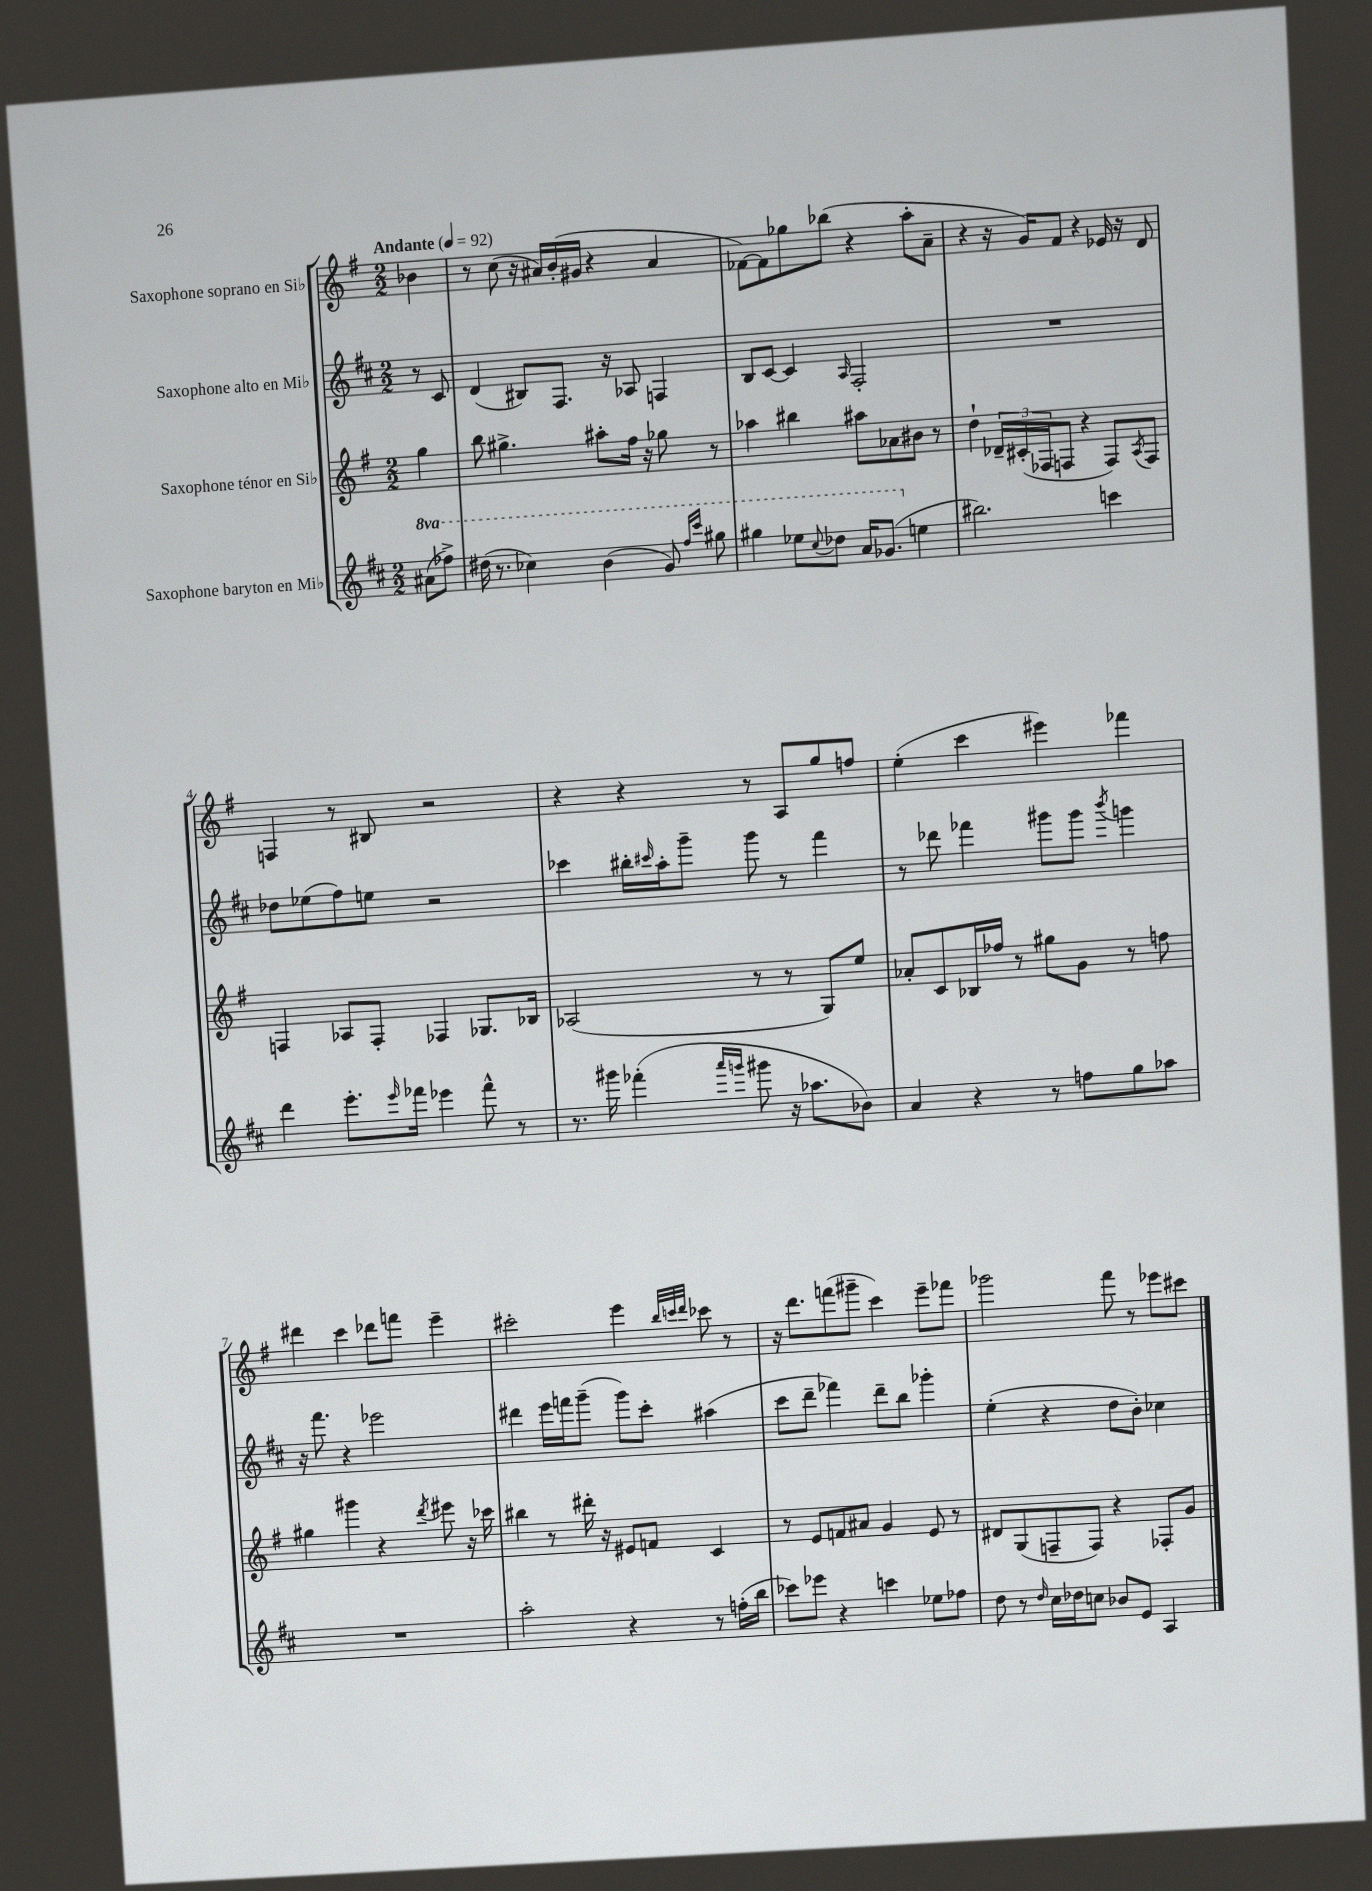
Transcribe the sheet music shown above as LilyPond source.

<<
\new StaffGroup <<
\new Staff = "s0" \with { instrumentName = "Saxophone soprano en Sib" } {
    \clef treble \key g \major \numericTimeSignature \time 2/2 \partial 4 \tempo "Andante" 4 = 92
    bes'4 |
    r8 c''8( r16 ais'16) b'16-.( gis'16 r4 ais'4 |
    fes'8~) fes'8 ges''8 bes''8( r4 a''8-. a'8-- |
    r4 r16 g'16) fis'8 r4 ees'16 r16 d'8 |
    f4 r8 bis8 r2 |
    r4 r4 r8 a8 g''8 f''8 |
    e''4-.( c'''4 eis'''4) fes'''4 |
    dis'''4 c'''4 des'''8 f'''8 e'''4-- |
    cis'''2-. e'''4 \grace { b''32 c'''32 d'''32 } ces'''8 r8 |
    r16 d'''8. f'''8( gis'''8-- c'''4) e'''8-- fes'''8 |
    ges'''2 fis'''8 r8 ees'''8 cis'''8 \bar "|." |
}
\new Staff = "s1" \with { instrumentName = "Saxophone alto en Mib" } {
    \clef treble \key d \major \numericTimeSignature \time 2/2 \partial 4
    r8 cis'8 |
    d'4( bis8) fis8. r16 aes8 f4 |
    b8 cis'8~ cis'4 \grace { a16 } fis2-. |
    R1 |
    des''8 ees''8( fis''8) e''8 r2 |
    ces'''4 bis''16-. \grace { cis'''16 } a''16-. g'''8-- g'''8 r8 fis'''4 |
    r8 des'''8 fes'''4 gis'''8 gis'''8 \acciaccatura { b'''8 } g'''4 |
    r16 fis'''8. r4 ees'''2 |
    dis'''4 e'''16 f'''16 g'''8--( g'''8) cis'''8-. ais''4( |
    cis'''8 d'''8-- fes'''4) d'''8-- b''8 ges'''4-. |
    e''4-.( r4 d''8 b'8-.) ces''4 \bar "|." |
}
\new Staff = "s2" \with { instrumentName = "Saxophone ténor en Sib" } {
    \clef treble \key g \major \numericTimeSignature \time 2/2 \partial 4
    g''4 |
    b''8 gis''4.-> ais''8-. fis''16 r16 ges''8 r8 |
    aes''4 bis''4 ais''8 aes'8 bis'8 r8 |
    d''4-! \tuplet 3/2 { des'16-- cis'16-.( fes16 } f8 r4 f8) \acciaccatura { a8 } f8 |
    f4 aes8 f8-. fes4 ges8. bes16 |
    aes2( r8 r8 g8) e''8 |
    aes'8-. c'8 bes16 fes''16 r8 gis''8 g'8 r8 f''8 |
    gis''4 gis'''4 r4 \acciaccatura { d'''8 } eis'''8 r16 ces'''16 |
    bis''4 r8 dis'''16-. r16 eis'8 f'8 c'4 |
    r8 e'8 f'8 ais'8 g'4 e'8 r8 |
    dis'8 g8( f8-- f8) r4 fes8-. g'8 \bar "|." |
}
\new Staff = "s3" \with { instrumentName = "Saxophone baryton en Mib" } {
    \clef treble \key d \major \numericTimeSignature \time 2/2 \set Staff.ottavationMarkups = #ottavation-simple-ordinals \partial 4
    \ottava #1 ais''8( fes'''8->) |
    dis'''16( r8. ces'''4) b''4( g''8) \grace { fis'''16 cis''''16 } gis'''8 |
    gis'''4 ees'''8 \appoggiatura { cis'''8 } des'''8 a''16 ges''8.( \ottava #0 e''!4 |
    bis''2.) c'''4 |
    d'''4 e'''8.-. \grace { e'''16 } fes'''16 ees'''4 fes'''8-^ r8 |
    r8. gis'''16 fes'''4-.( \grace { a'''16 g'''16 } gis'''8 r16 aes''8. bes'8) |
    a'4 r4 r8 f''8 g''8 aes''8 |
    R1 |
    a''2-. r4 r8 f''16-.( b''16 |
    ces'''8) ees'''8 r4 c'''4 ees''8 fes''8 |
    d''8 r8 \grace { d''16 } cis''16 des''16 c''8 bes'8 e'8 a4 \bar "|." |
}
>>
>>
